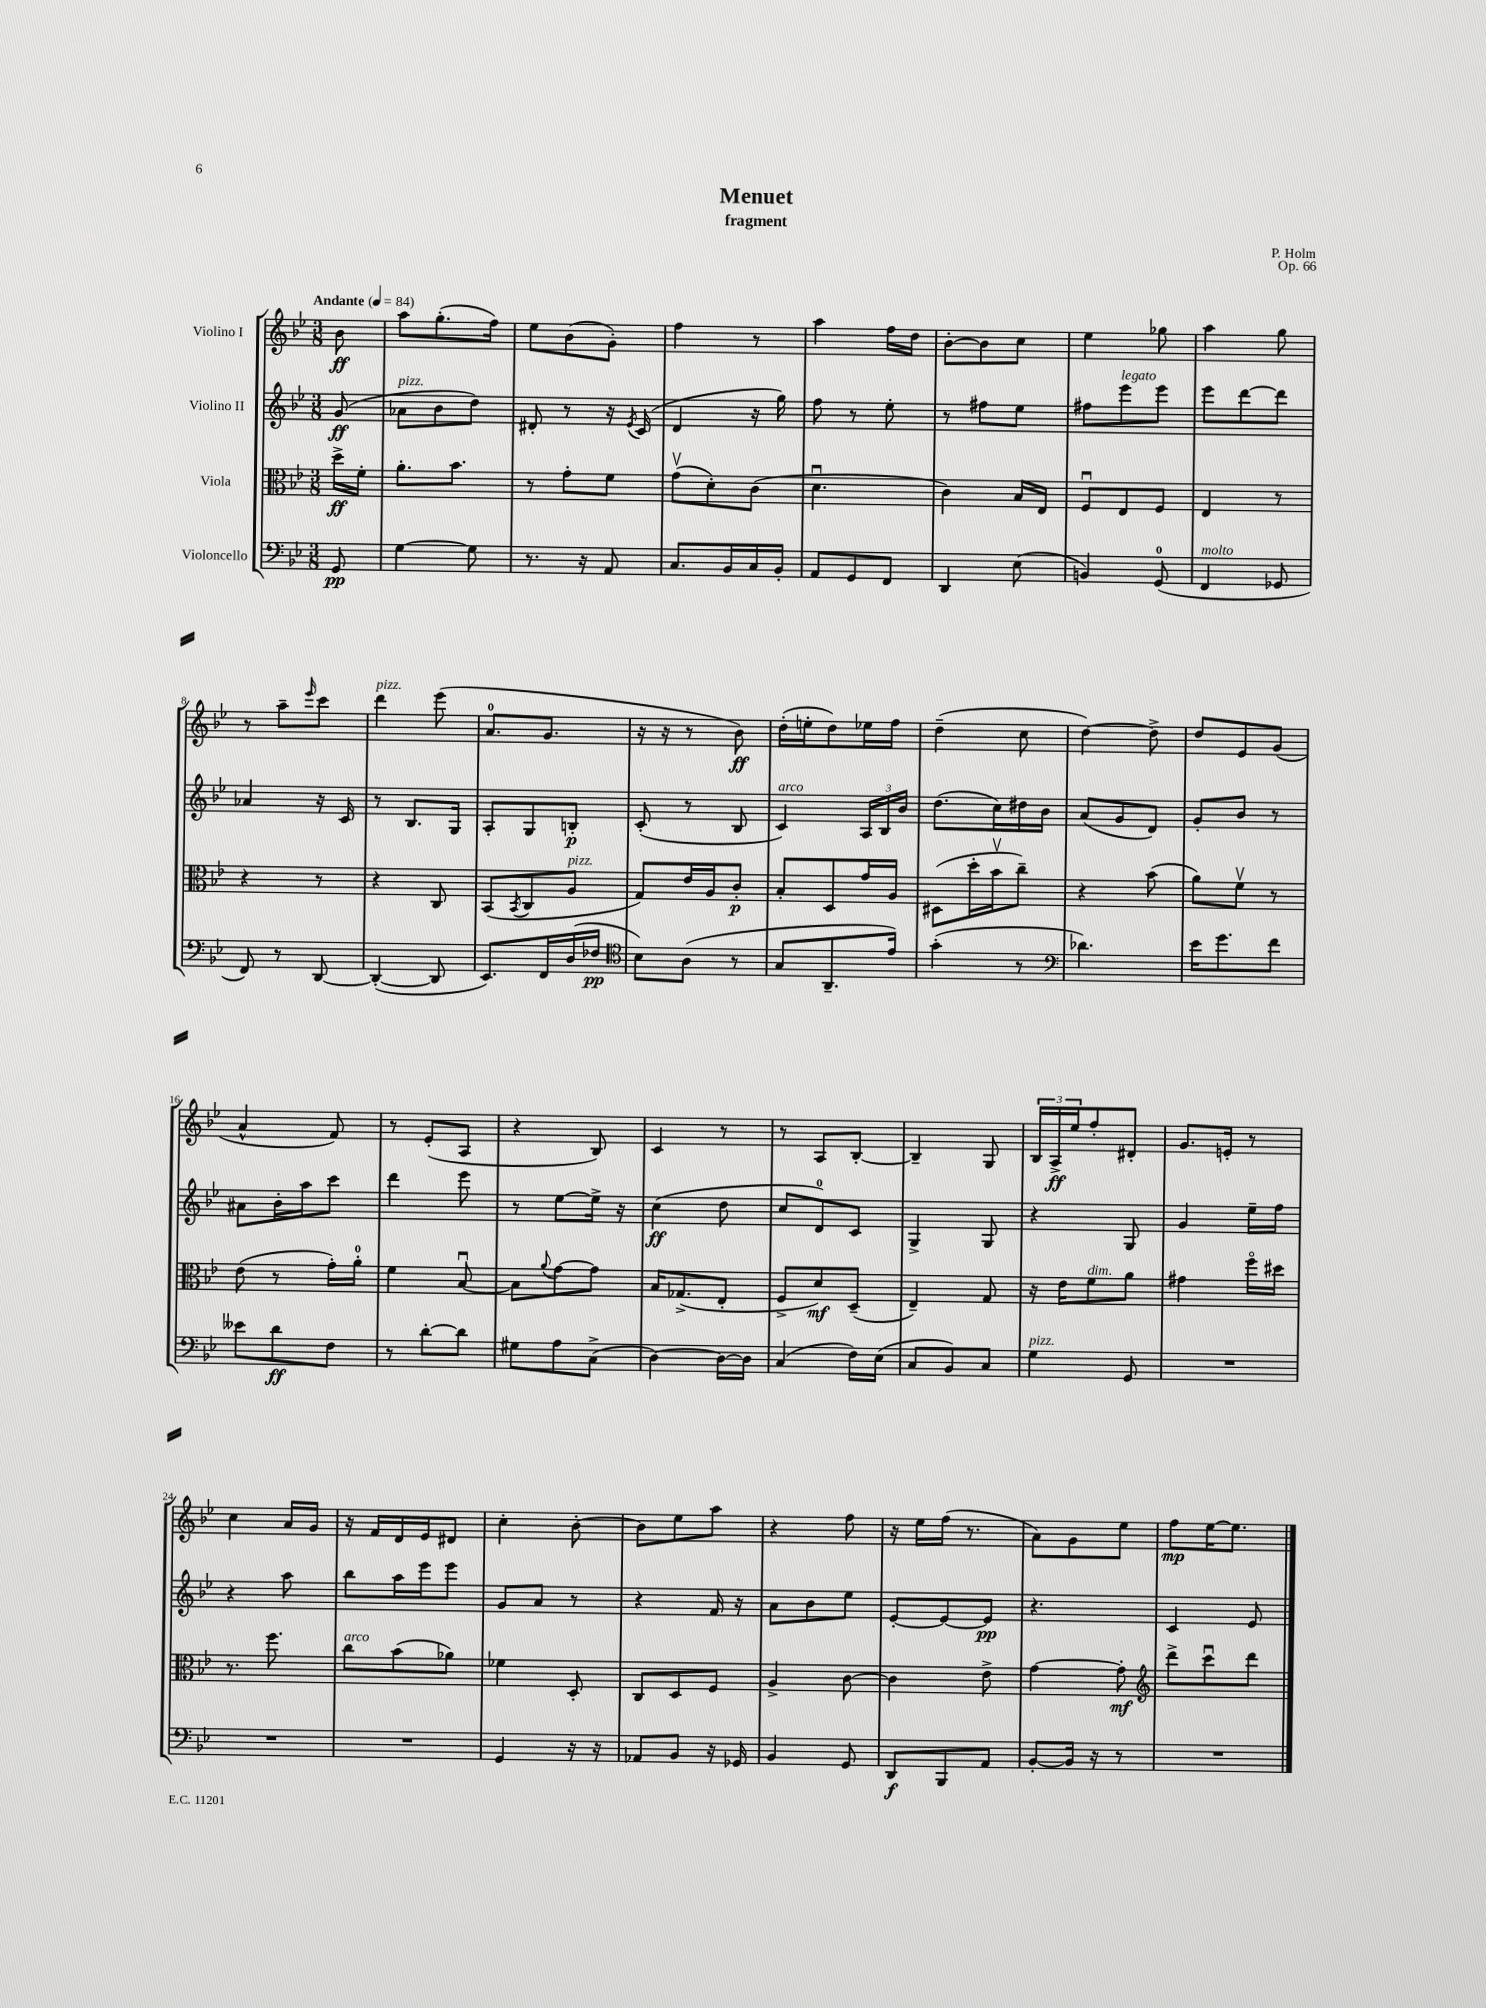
\header { title = "Menuet" composer = "P. Holm" subtitle = "fragment" opus = "Op. 66" }
<<
\new StaffGroup <<
\new Staff = "s0" \with { instrumentName = "Violino I" } {
    \clef treble \key bes \major \numericTimeSignature \time 3/8 \partial 8 \tempo "Andante" 4 = 84
    bes'8\ff |
    a''8 g''8.-.( f''16) |
    ees''8 bes'8( g'8-.) |
    f''4 r8 |
    a''4 f''16 d''16 |
    bes'8~-. bes'8 c''8 |
    ees''4 ges''8 |
    a''4 g''8 |
    r8 a''8-- \grace { ees'''16 } c'''8 |
    d'''4^\markup { \italic "pizz." } ees'''8( |
    a'8.-0 g'8. |
    r16 r16 r8 bes'8\ff) |
    d''16-.( e''16-. d''8) ees''16 f''16 |
    d''4--( c''8 |
    d''4~) d''8-> |
    d''8 ees'8 g'8( |
    a'4-^ f'8) |
    r8 ees'8-.( a8 |
    r4 bes8) |
    c'4 r8 |
    r8 a8 bes8~-. |
    bes4-- g8 |
    \tuplet 3/2 { bes16 a16->\ff ees''16 } f''8-. dis'8-. |
    g'8. e'16-. r8 |
    c''4 a'16 g'16 |
    r16 f'16 d'16 ees'16 dis'8 |
    c''4-. bes'8~-. |
    bes'8 ees''8 a''8 |
    r4 f''8 |
    r16 ees''16 f''16( r8. |
    a'8) g'8 ees''8 |
    f''8\mp ees''16~ ees''8. \bar "|." |
}
\new Staff = "s1" \with { instrumentName = "Violino II" } {
    \clef treble \key bes \major \numericTimeSignature \time 3/8 \partial 8
    g'8\ff( |
    aes'8^\markup { \italic "pizz." } bes'8 d''8) |
    dis'8-. r8 r16 \acciaccatura { ees'8 } c'16( |
    d'4 r16 g''16) |
    f''8 r8 ees''8-. |
    r8 fis''8 ees''8 |
    fis''8 ees'''8^\markup { \italic "legato" } ees'''8 |
    ees'''8 d'''8~ d'''8 |
    aes'4 r16 c'16 |
    r8 bes8. g16 |
    a8-. g8 b8-.\p |
    c'8-.( r8 bes8 |
    c'4^\markup { \italic "arco" }) \tuplet 3/2 { a16 bes16 bes'16 } |
    d''8.( c''16) dis''16 bes'16 |
    a'8( g'8 d'8) |
    g'8-. bes'8 r8 |
    ais'8 bes'16-. a''16 c'''8 |
    d'''4 ees'''8 |
    r8 ees''8~ ees''16-> r16 |
    c''4\ff( d''8 |
    c''8 d'8-0) c'8 |
    g4-> g8 |
    r4 g8 |
    g'4 ees''16-- f''16 |
    r4 a''8 |
    bes''8 a''16 ees'''16 ees'''8 |
    g'8 a'8 r8 |
    r4 f'16 r16 |
    a'8 bes'8 ees''8 |
    ees'8~-. ees'8~ ees'8\pp |
    r4. |
    c'4 ees'8 \bar "|." |
}
\new Staff = "s2" \with { instrumentName = "Viola" } {
    \clef alto \key bes \major \numericTimeSignature \time 3/8 \partial 8
    d''16->\ff f'16-. |
    a'8.-. bes'8. |
    r8 g'8-. f'8 |
    g'8\upbow( d'8-.) c'8( |
    d'4.\downbow |
    c'4) bes16 ees16 |
    f8\downbow ees8 f8 |
    ees4 r8 |
    r4 r8 |
    r4 c8 |
    bes,8( \acciaccatura { bes,8 } c8 a8^\markup { \italic "pizz." } |
    g8) ees'16 a16 c'8-.\p |
    bes8-. d8 g'16 a16 |
    dis8( d''16-. bes'16\upbow c''8--) |
    r4 bes'8( |
    a'8) f'8\upbow r8 |
    ees'8( r8 g'16-.) a'16-0-. |
    f'4 bes8~\downbow |
    bes8 \appoggiatura { a'8 } g'8~ g'8 |
    bes16 ges8.->( ees8-. |
    f8-> d'8\mf) d8--( |
    ees4--) g8 |
    r16 ees'16 f'8^\markup { \italic "dim." } a'8 |
    gis'4 f''16\flageolet dis''16 |
    r8. f''8. |
    c''8^\markup { \italic "arco" } bes'8( aes'8) |
    fes'4 d8-. |
    c8 d8 f8 |
    a4-> c'8~ |
    c'4 ees'8-> |
    g'4~ g'8-.\mf |
    \clef treble d'''8-> c'''8\downbow d'''8 \bar "|." |
}
\new Staff = "s3" \with { instrumentName = "Violoncello" } {
    \clef bass \key bes \major \numericTimeSignature \time 3/8 \partial 8
    g,8\pp |
    g4~ g8 |
    r8. r16 a,8 |
    c8. bes,16 c16 bes,16-. |
    a,8 g,8 f,8 |
    d,4 ees8( |
    b,4) g,8-0( |
    f,4^\markup { \italic "molto" } ges,8 |
    f,8) r8 d,8~ |
    d,4~-.( d,8 |
    ees,8.) f,16 d16( fes16\pp |
    \clef tenor bes8) a8( r8 |
    g8 a,8.-- ees'16) |
    g'4-.( r8 |
    \clef bass des'4.) |
    ees'16 g'8. f'8 |
    eeses'8 d'8\ff f8 |
    r8 d'8~-. d'8 |
    gis8 a8 c8->( |
    d4~) d16~ d16 |
    c4( f16) ees16( |
    c8 bes,8) c8 |
    g4^\markup { \italic "pizz." } g,8 |
    R4. |
    R4. |
    R4. |
    g,4 r16 r16 |
    aes,8 bes,8 r16 ges,16 |
    bes,4 g,8 |
    d,8\f bes,,8 a,8 |
    bes,8~-. bes,16 r16 r8 |
    R4. \bar "|." |
}
>>
>>
